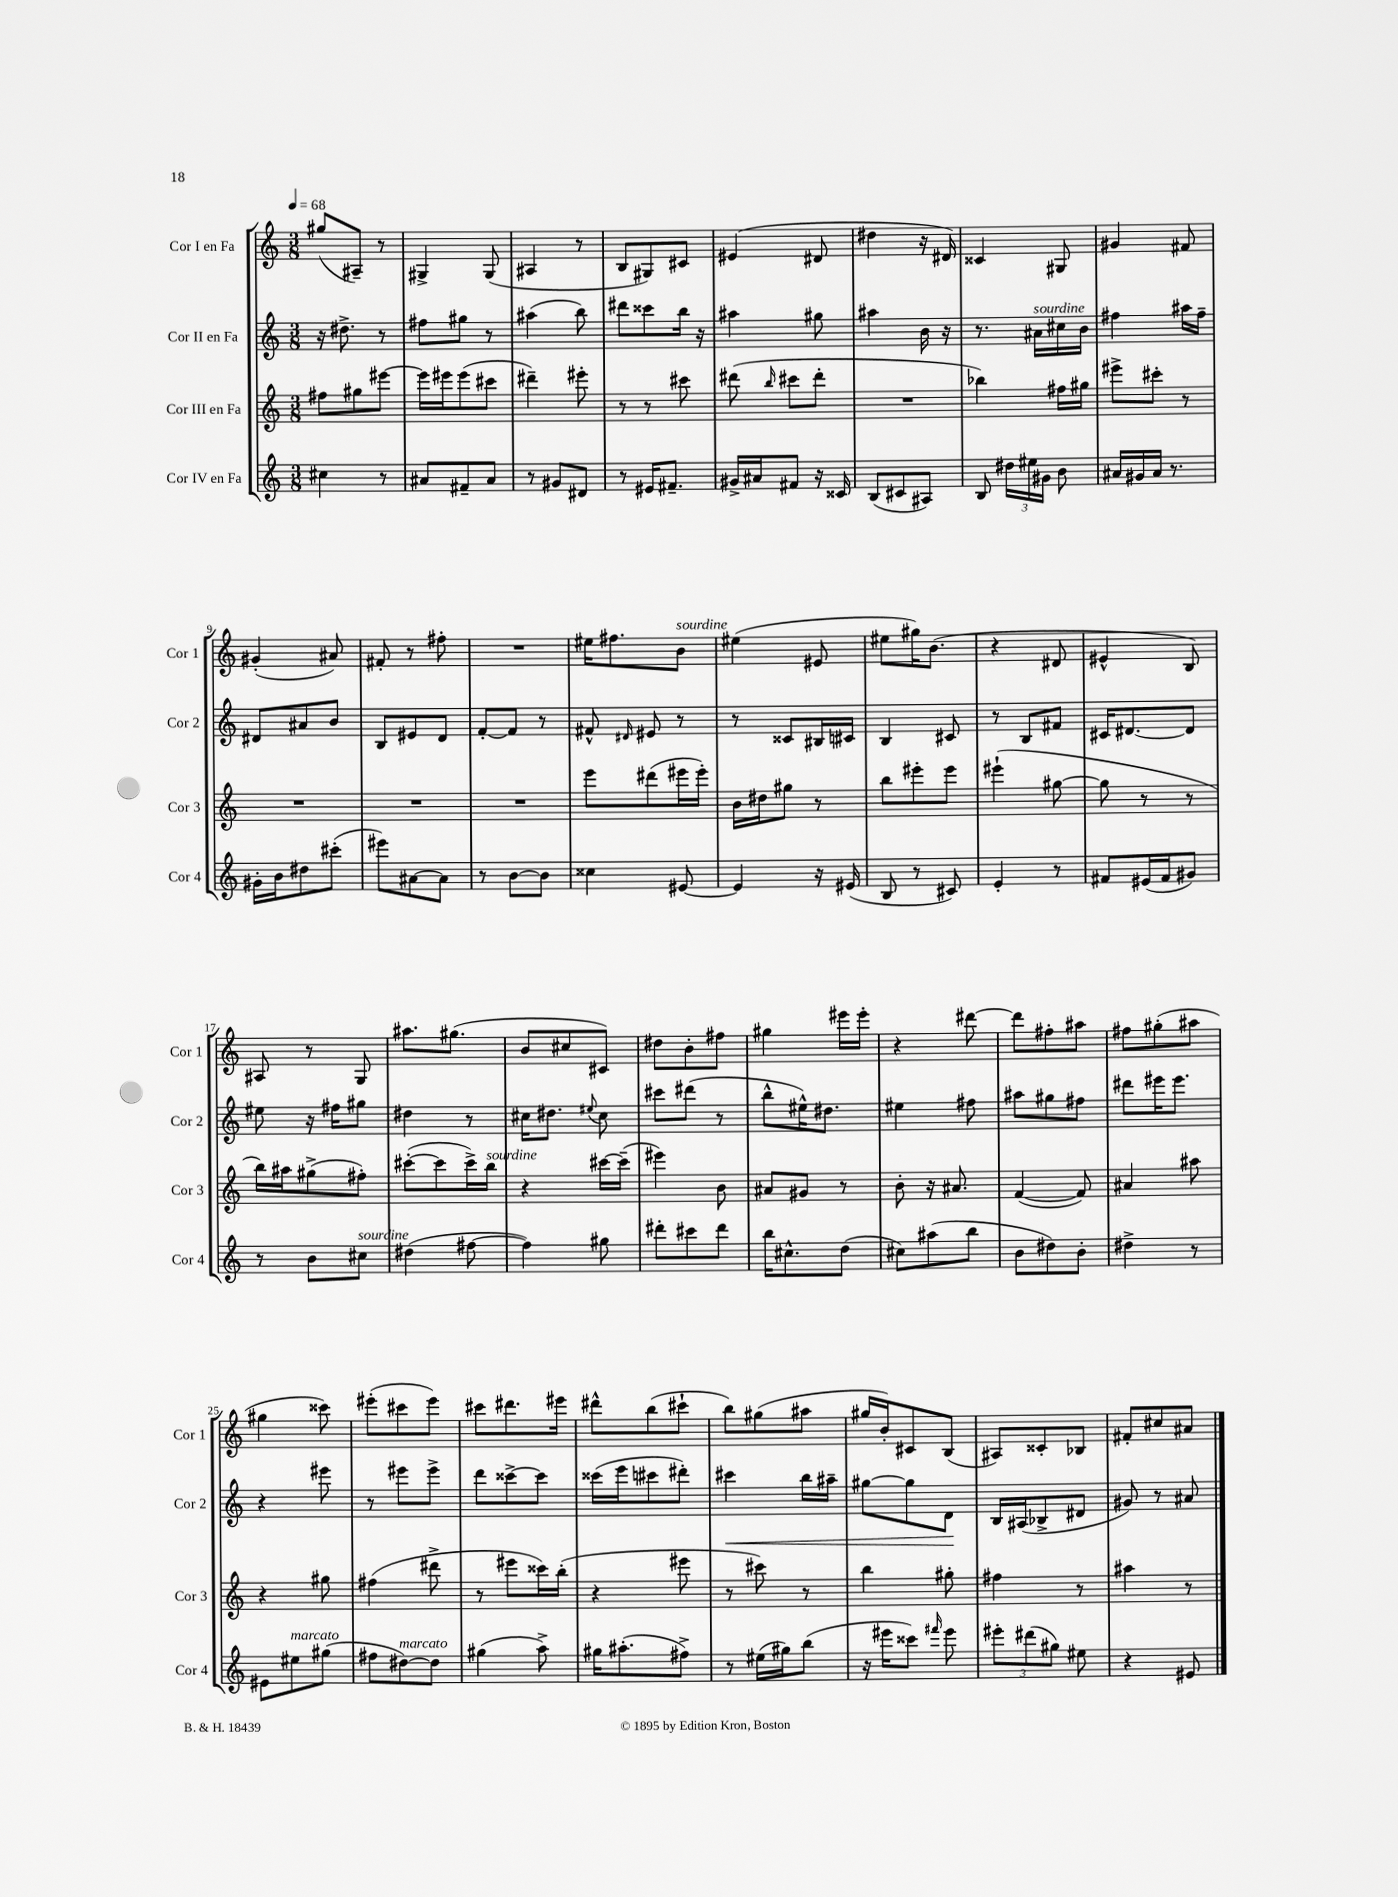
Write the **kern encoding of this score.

**kern	**kern	**kern	**kern
*staff4	*staff3	*staff2	*staff1
*clefG2	*clefG2	*clefG2	*clefG2
*k[]	*k[]	*k[]	*k[]
*M3/8	*M3/8	*M3/8	*M3/8
*MM68	*MM68	*MM68	*MM68
4cc#	8ff#	16r	(8gg#
.	.	8.dd#^	.
.	8gg#	.	8A#~)
8r	[8eee#	8r	8r
=	=	=	=
8a#	16eee#]	8ff#	4G#^
.	16eee#	.	.
8f#~	(8eee#	8gg#	.
8a#	8ccc#	8r	(8G#
=	=	=	=
8r	4ddd#~)	(4aa#	4A#
8g#	.	.	.
8d#	8eee#'	8bb)	8r
=	=	=	=
8r	8r	8ddd#	8B
16e#	8r	8ccc##	8G#)
8.f#~	.	.	.
.	8ccc#	16bb	8c#
.	.	16r	.
=	=	=	=
16g#^	(8ddd#	4aa#	(4e#
16a#	.	.	.
.	16qqbb	.	.
8f#	8ccc#	.	.
16r	8ddd#'	8gg#	8d#
16c##	.	.	.
=	=	=	=
(8B	4.r	4aa#	4dd#
8c#	.	.	.
8A#)	.	16b	16r
.	.	16r	16d#)
=	=	=	=
8B	4bb-)	8.r	4c##
24dd#	.	.	.
24ee#	.	.	.
.	.	16a#	.
24g#	.	.	.
8b	16ff#	16cc#	8G#
.	16gg#	16b	.
=	=	=	=
16a#	8eee#^	4ff#	4g#
16g#	.	.	.
16a#	8ccc#'	.	.
8.r	.	.	.
.	8r	16aa#	8f#
.	.	16ff#~	.
=	=	=	=
16g#'	4.r	8d#	(4g#'
16b	.	.	.
8dd#	.	8a#	.
(8ccc#'	.	8b	8a#)
=	=	=	=
8eee#)	4.r	8B	8f#'
[8a#	.	8e#	8r
8a#]	.	8d	8ff#'
=	=	=	=
8r	4.r	[8f'	4.r
[8b	.	8f]	.
8b]	.	8r	.
=	=	=	=
4cc##	8eee	8f#^^	16ee#
.	.	.	8.ff#
.	.	16qqd#	.
.	(8ddd#	8e#	.
[8e#	16eee#	8r	8b
.	16eee#')	.	.
=	=	=	=
4e#]	16b	8r	(4ee#
.	16dd#	.	.
.	8gg#	8c##	.
16r	8r	16B#	8e#
(16e#	.	16c#	.
=	=	=	=
8B	8bb	4B	8ee#
8r	8eee#'	.	16gg#)
.	.	.	(8.b
8c#)	8eee#	8c#	.
=	=	=	=
4e'	(4eee#`	8r	4r
.	.	8B	.
8r	[8gg#	8f#	8d#
=	=	=	=
8f#	8gg#]	16c#	4e#^^
.	.	[8.d#	.
(16e#	8r	.	.
16f#	.	.	.
8g#)	8r	8d#]	8B)
=	=	=	=
8r	16bb)	8ee#	8A#
.	16aa#	.	.
8b	(8gg#^	16r	8r
.	.	16ff#	.
8cc#	8ff#')	8gg#	8G
=	=	=	=
(4dd#	([8ccc#'	4dd#	8.aa#
.	8ccc#]	.	.
.	.	.	(8.gg#
[8ff#	16ccc#^)	8r	.
.	16bb	.	.
=	=	=	=
4ff#])	4r	16cc#	8b
.	.	8.dd#	.
.	.	.	8cc#
.	.	8qqee#	.
8gg#	[16ccc#	8cc#	8c#)
.	(16ccc#~]	.	.
=	=	=	=
8ddd#'	4eee#)	8ccc#	8dd#
8ccc#	.	(8ddd#	8b'
8ddd#	8b	8r	8ff#
=	=	=	=
16bb	8a#	8bb^^	4gg#
8.cc#^^	.	.	.
.	8g#	16ee#^^)	.
.	.	8.dd#	.
(8dd	8r	.	16eee#
.	.	.	16eee#'
=	=	=	=
8cc#)	8b'	4ee#	4r
(8aa#	16r	.	.
.	8.a#	.	.
8bb	.	8ff#	[8ddd#
=	=	=	=
8b	([4f	8aa#	8ddd#]
8dd#)	.	8gg#	8ff#'
8b'	8f])	8ff#	8aa#
=	=	=	=
4dd#^	4a#	8ddd#	8ff#
.	.	16eee#	(8gg#'
.	.	8.eee#	.
8r	8aa#	.	8aa#
=	=	=	=
8e#	4r	4r	4gg#
8ee#	.	.	.
(8gg#	8gg#	8eee#	8ccc##)
=	=	=	=
8ff#	(4ff#	8r	(8eee#'
[8dd#)	.	8eee#	8ccc#
8dd#]	8ddd#^	8eee#^	8eee#)
=	=	=	=
(4gg#	8r	8ddd	8ccc#
.	8eee#	[8ccc##^	8.ddd#
8aa^)	16ccc##)	8ccc##]	.
.	(16bb'	.	16eee#
=	=	=	=
16gg#	4r	(16ccc##	8ddd#^^
(8.aa#'	.	16eee	.
.	.	8ccc#	(8bb
8ff#^)	8eee#	8ddd#')	8ccc#`
=	=	=	=
8r	8r	4ccc#	8bb)
(16ee#	8ccc#)	.	(8gg#
16gg#)	.	.	.
(8bb	8r	16bb	8aa#
.	.	16aa#~	.
=	=	=	=
16r	4bb	[8gg#	16gg#
16eee#	.	.	16b')
8ccc##)	.	8gg#]	8c#
16qqfff#	.	.	.
8eee#	8gg#'	8d	(8B
=	=	=	=
12eee#'	4ff#	16B	8A#)
.	.	(16A#	.
(12ddd#	.	.	.
.	.	8B-^	8c##'
12gg#)	.	.	.
8ee#	8r	8d#	8B-
=	=	=	=
4r	4aa#	8g#)	8f#'
.	.	8r	8cc#
8e#	8r	8a#	8a#
==	==	==	==
*-	*-	*-	*-
